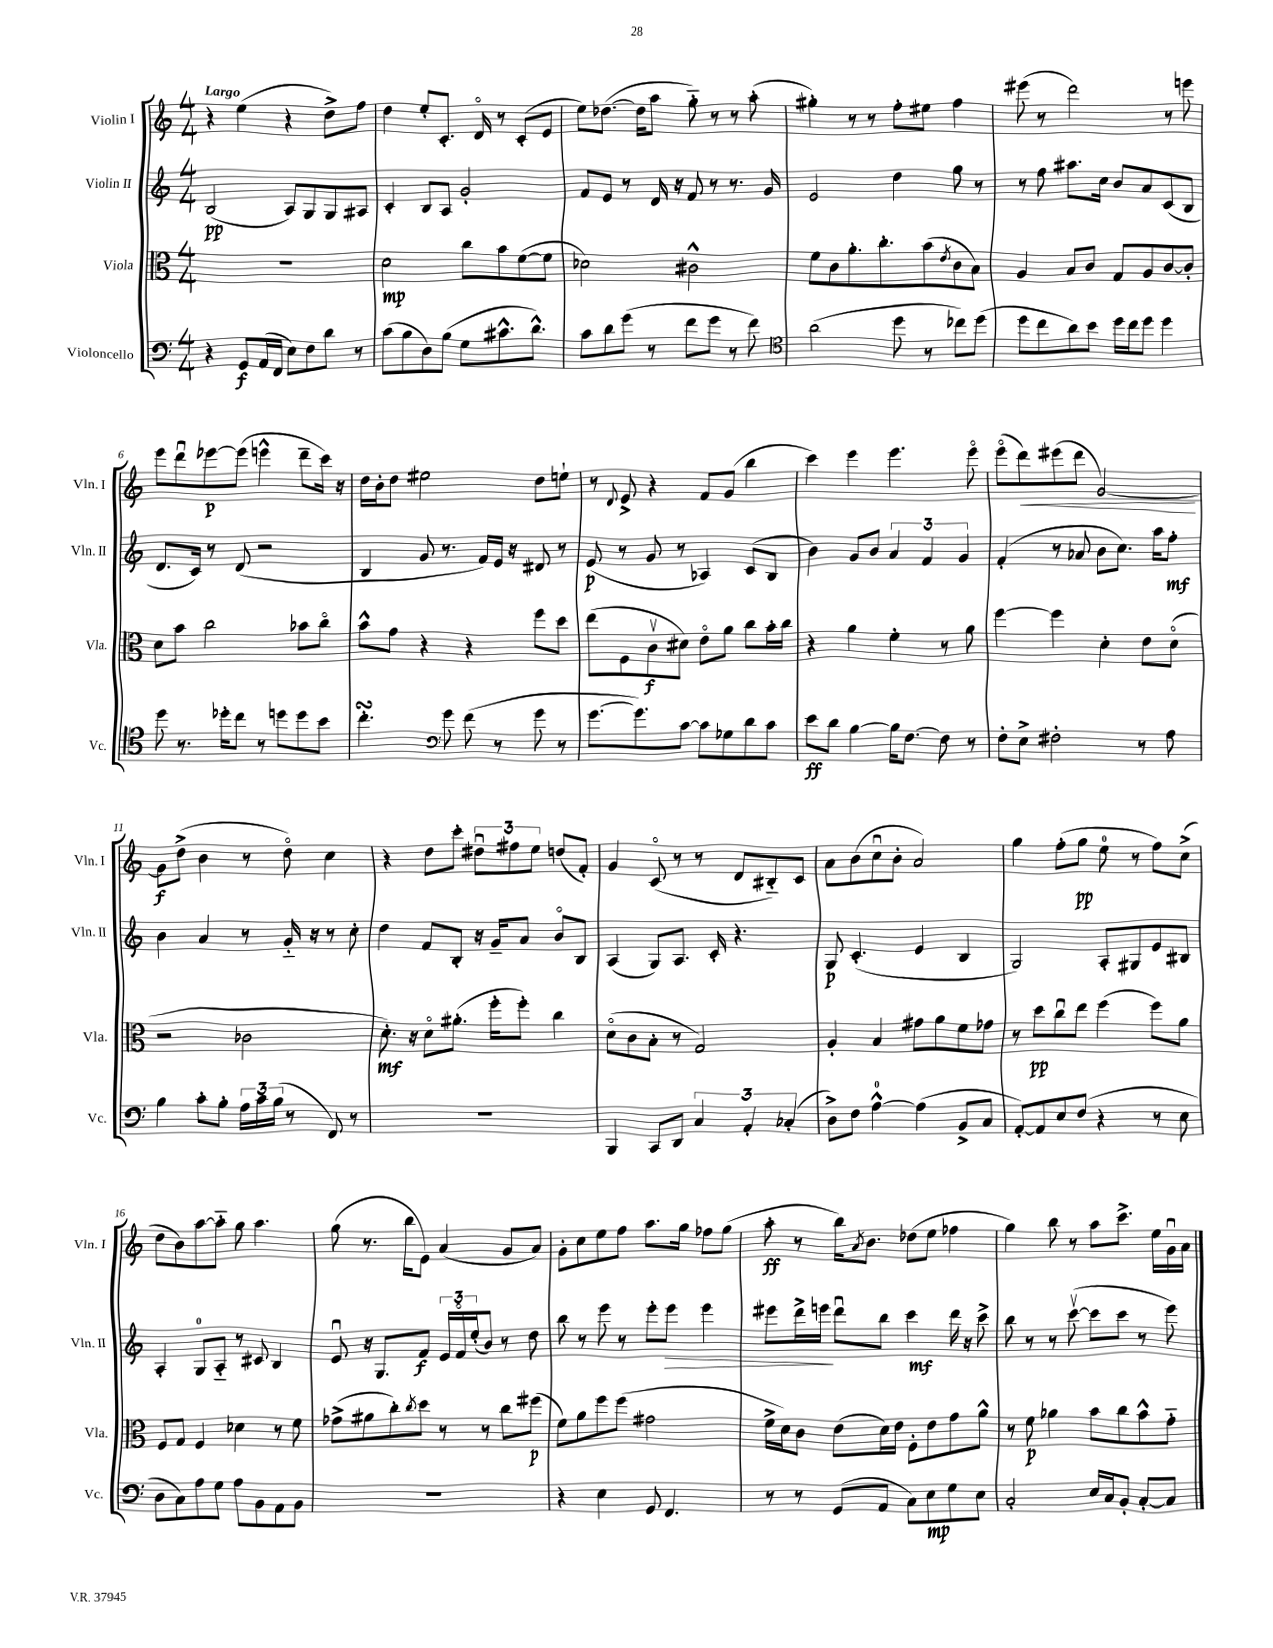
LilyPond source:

<<
\new StaffGroup <<
\new Staff = "s0" \with { instrumentName = "Violin I" shortInstrumentName = "Vln. I" } {
    \clef treble \key c \major \numericTimeSignature \time 4/4 \tempo "Largo"
    r4 e''4( r4 d''8->) f''8 |
    d''4 e''8-. c'8.-. d'16\flageolet r8 c'8-.( e'8 |
    e''8) des''8.~( des''16 a''8 g''8-_) r8 r8 a''8-.( |
    gis''4-.) r8 r8 f''8-. eis''8 f''4 |
    eis'''8( r8 d'''2) r8 e'''8 |
    e'''8 d'''8\downbow ees'''8~\p ees'''8( e'''4-^ d'''8-- c'''16) r16 |
    d''16 b'16-. d''8 eis''2 d''8 e''8-! |
    r8 \appoggiatura { d'8 } e'8-> r4 f'8 g'8( b''4 |
    c'''4) e'''4 e'''4. e'''8\flageolet |
    e'''8\flageolet( d'''8\<) eis'''8( d'''8 g'2~\!) |
    g'8\f d''8->( b'4 r8 d''8\flageolet) c''4 |
    r4 d''8 c'''8-. \tuplet 3/2 { dis''8\downbow fis''8 e''8 } d''8( f'8-.) |
    g'4 c'8\flageolet( r8 r8 d'8 bis8-_) c'8 |
    a'8 b'8( c''8\downbow b'8-. a'2) |
    g''4 f''8-.( g''8\pp e''8-0 r8 f''8) c''8->( |
    d''8 b'8) a''8~ a''8-_ g''8 a''4. |
    g''8( r8. b''16 e'8) a'4( g'8 a'8) |
    g'8-. c''8 e''8 f''8 a''8. g''16 fes''8 g''8( |
    a''8-.\ff r8 b''16) \acciaccatura { a'8 } b'8. des''8( e''8 fes''4 |
    g''4) b''8 r8 a''8 c'''8.-> e''16 g'16\downbow a'16 \bar "|." |
}
\new Staff = "s1" \with { instrumentName = "Violin II" shortInstrumentName = "Vln. II" } {
    \clef treble \key c \major \numericTimeSignature \time 4/4
    b2\pp( a8) g8 g8 ais8 |
    c'4-. b8 a8 g'2-. |
    f'8 e'8 r8 d'16 r16 f'8 r8 r8. g'16 |
    e'2 d''4 g''8 r8 |
    r8 f''8 ais''8. c''16 b'8 a'8 c'8( b8 |
    d'8. c'16) r8 d'8( r2 |
    b4 g'8 r8. f'16) e'16 r16 dis'8 r8 |
    e'8\p( r8 g'8 r8 aes4) c'8( b8 |
    b'4) g'8 b'8 \tuplet 3/2 { a'4 f'4 g'4 } |
    f'4-.( r8 aes'8 b'8 c''8.) a''16 f''8-.\mf |
    b'4 a'4 r8 g'16-_ r16 r8 c''8-. |
    d''4 f'8 b8-. r16 g'16-- a'8 b'8\flageolet b8 |
    a4( g8) a8. c'16-. r4. |
    g8\p c'4.-.( e'4 b4 |
    g2) a8-. gis8 e'8 bis8 |
    a4-. g8-0 a8-_ r8 cis'8 b4 |
    e'8\downbow r16 g8. f'8\f \tuplet 3/2 { e'16 f'16\flageolet e''16-.( } b'8) r8 d''8 |
    b''8 r8 e'''8 r8 e'''8-. e'''8\> e'''4 |
    eis'''8 d'''16-> e'''16\! d'''8\downbow b''8 c'''4\mf d'''16 r16 c'''8-> |
    b''8 r8 r8 c'''8~\upbow( c'''8 c'''8 r8 e'''8) \bar "|." |
}
\new Staff = "s2" \with { instrumentName = "Viola" shortInstrumentName = "Vla." } {
    \clef alto \key c \major \numericTimeSignature \time 4/4
    R1 |
    d'2\mp c''8 b'8 f'8~( f'8 |
    des'2) cis'2-^ |
    f'8 c'8 a'8.-. c''8.-. b'8( \acciaccatura { e'8 } c'8 b8) |
    a4 b8 c'8 g8 a8 c'8~ c'8-. |
    d'8 b'8 c''2 bes'8 c''8\flageolet |
    b'8-^ g'8 r4 r4 f''8 d''8 |
    e''8( f8 c'8\upbow\f dis'8) e'8\flageolet a'8 c''8 b'16-. c''16 |
    r4 a'4 f'4-. r8 a'8 |
    f''4~ f''4 d'4-. e'8 d'8\flageolet( |
    r2 ces'2 |
    d'8.-.\mf) r16 d'8\flageolet ais'8.-.( f''16-. f''8-.) c''4 |
    d'8\flageolet( c'8 b8-. r8 g2) |
    a4-. b4 gis'8 a'8 f'8 ges'8 |
    r8 d''8\pp c''8\downbow e''8 f''4( f''8) a'8 |
    f8 g8 f4 des'4 r8 f'8 |
    ges'8->( ais'8 c''8-.) \acciaccatura { c''8 } d''8 r8 r8 c''8 fis''8\p( |
    f'8) a'8 f''8 f''8( gis'2 |
    f'16-> d'16) c'8 e'8( d'16) e'16 f8-. e'8 g'8 a'8-^ |
    r8 f'8\p aes'4 b'8 c''8 b'8-^ g'8-_ \bar "|." |
}
\new Staff = "s3" \with { instrumentName = "Violoncello" shortInstrumentName = "Vc." } {
    \clef bass \key c \major \numericTimeSignature \time 4/4
    r4 g,8\f a,16( f,16 e8) f8 d'8 r8 |
    c'8( b8 d8) b8( g8 cis'8.-^ d'8.-^) |
    c'8 d'8 g'8( r8 f'8 g'8 r8 f'8) |
    \clef tenor a'2( d''8 r8 ces''8) d''8( |
    d''8 c''8 a'8) b'8 d''16 c''16 d''8 d''4 |
    d''8 r8. des''16-. c''8 r8 d''8 d''8 b'8 |
    c''4.-.\turn \clef bass g'8 f'8( r8 g'8 r8 |
    g'8.~ g'8.) c'8~ c'8 ges8 d'8 c'8 |
    e'8\ff d'8 b4~ b16 f8.~ f8 r8 |
    f8-. e8-> fis2-. r8 a8 |
    b4 c'8-. b8-. \tuplet 3/2 { a16 c'16 b16( } r8 f,8) r8 |
    R1 |
    b,,4 c,8 d,8 \tuplet 3/2 { c4 a,4-. ces4-.( } |
    d8->) f8 a4-0~-^ a4( b,8-> c8 |
    a,8~-.) a,8 e8 f8( r4 r8 e8 |
    d8 c8) a8 g8 a8 b,8 a,8 b,8 |
    r1 |
    r4 e4 g,8 f,4. |
    r8 r8 g,8( a,8 c8) e8\mp g8 e8 |
    c2-. e16 c16 b,8-. c8~-. c8 \bar "|." |
}
>>
>>
